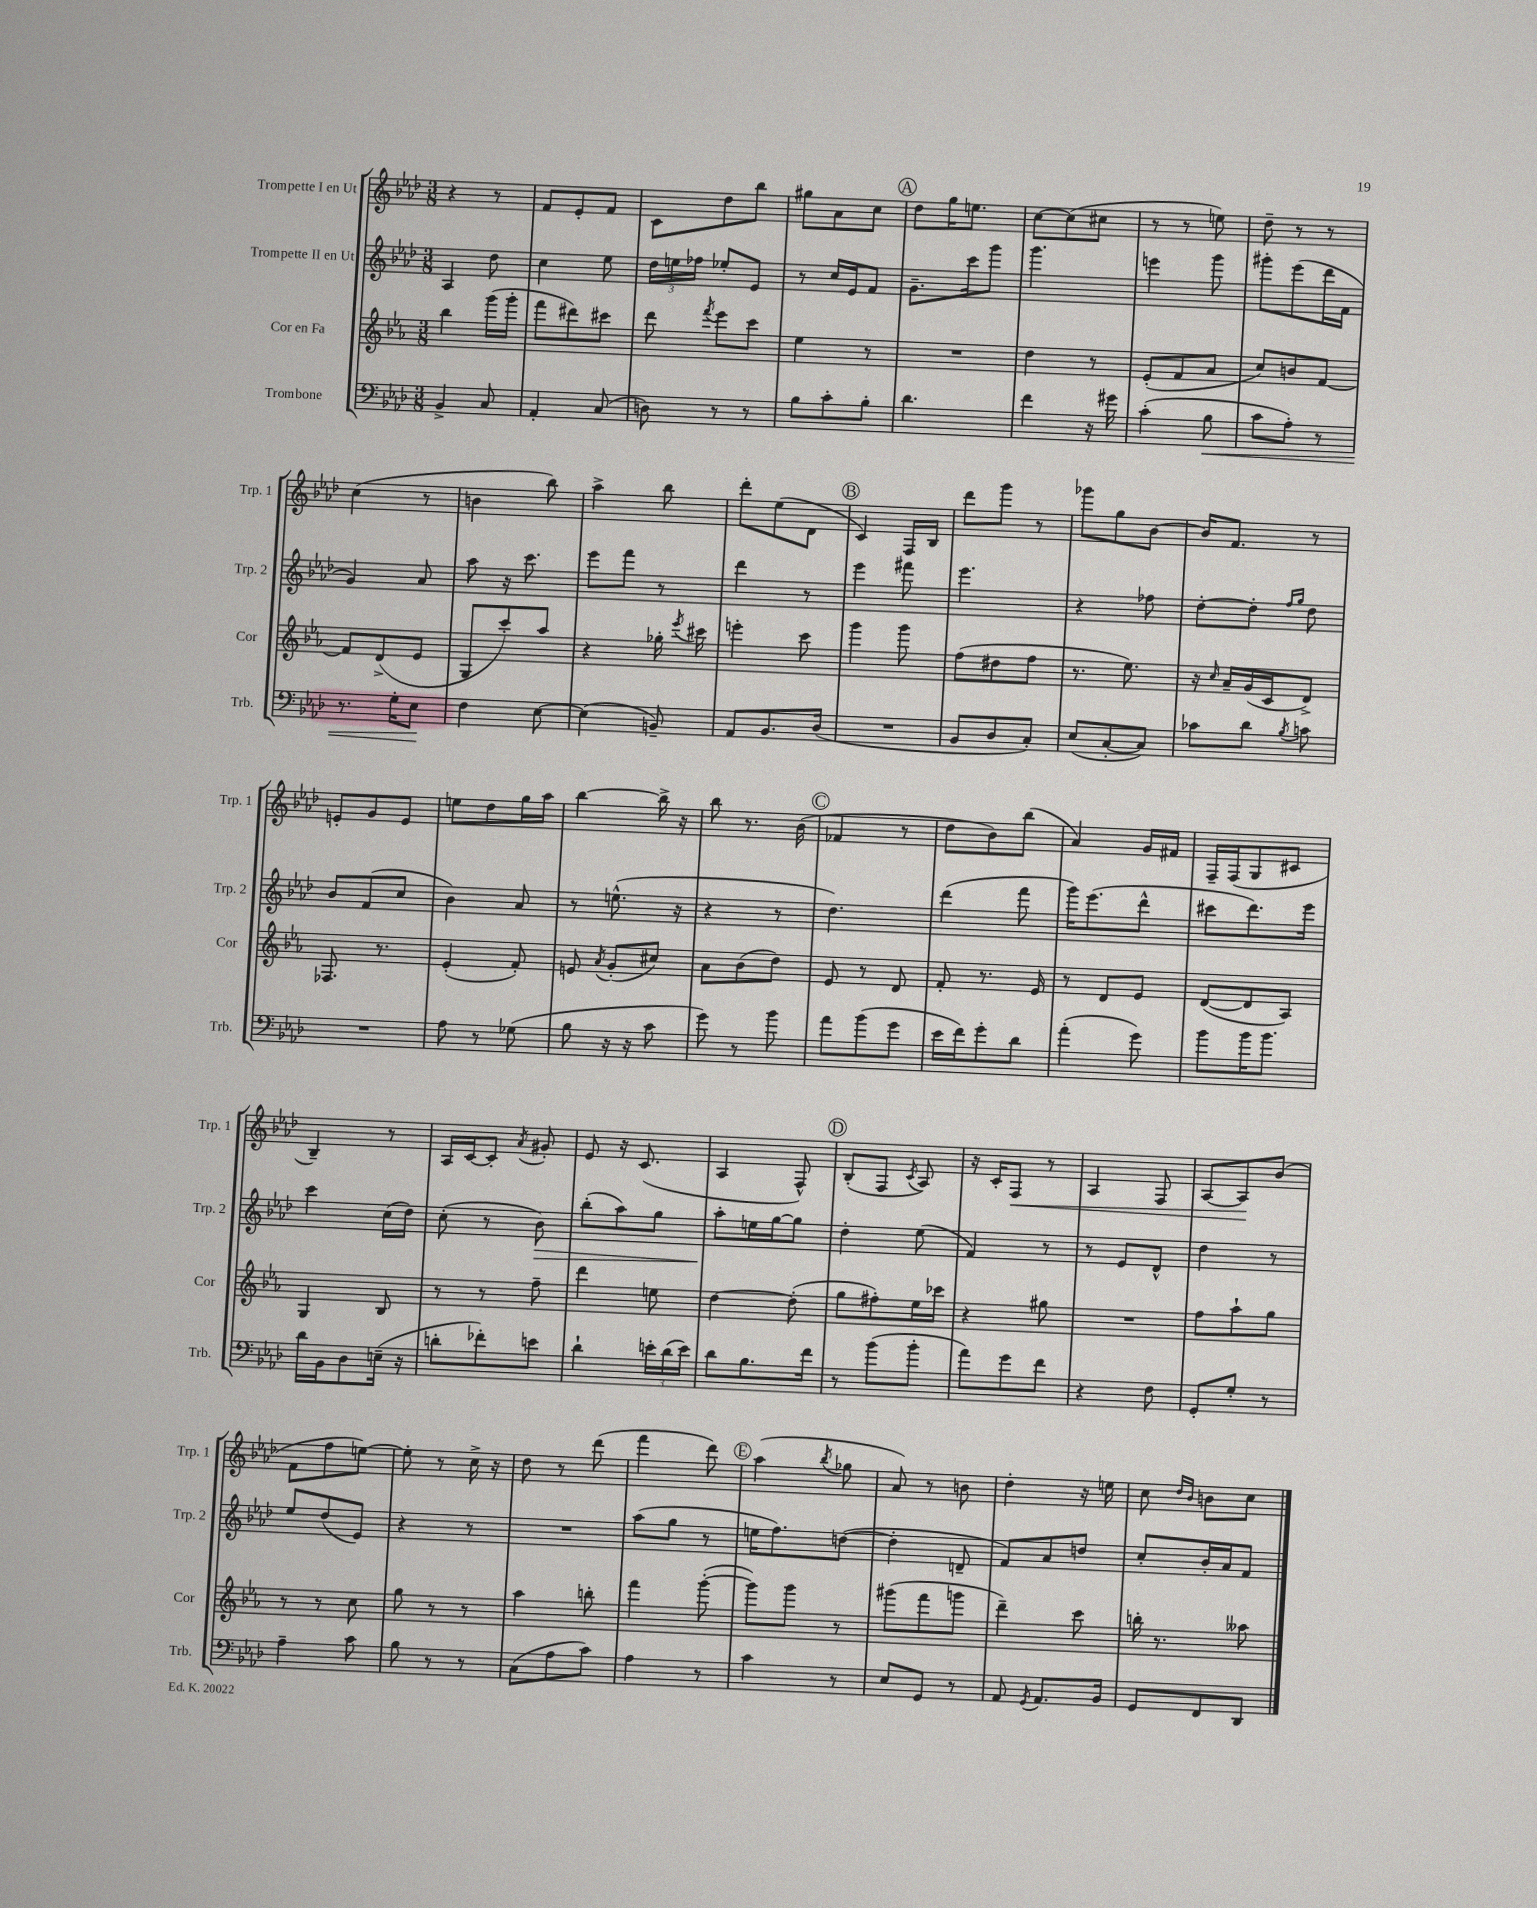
<<
\new StaffGroup <<
\new Staff = "s0" \with { instrumentName = "Trompette I en Ut" shortInstrumentName = "Trp. 1" } {
    \clef treble \key aes \major \numericTimeSignature \time 3/8
    \autoBeamOff r4 r8 |
    f'8[ ees'8-. f'8] |
    c'8[ des''8 bes''8] |
    gis''8[ aes'8 c''8] |
    \mark \markup { \circle "A" } des''8[ g''16 e''8.] |
    c''8[~ c''8( cis''8] |
    r8 r8 e''8) |
    des''8-- r8 r8 |
    c''4( r8 |
    b'4 bes''8) |
    aes''4-> bes''8 |
    des'''8[-. ees''8( des'8] |
    \mark \markup { \circle "B" } c'4) f16[ bes16] |
    des'''8[ g'''8] r8 |
    ges'''8[ g''8 bes'8]~ |
    bes'16[ f'8.] r8 |
    e'8[-. g'8 e'8] |
    e''8[ des''8 g''16 aes''16] |
    bes''4~ bes''16-> r16 |
    bes''8 r8. bes'16( |
    \mark \markup { \circle "C" } fes'4 r8 |
    des''8[ bes'8) bes''8]( |
    aes'4) g'16[ fis'16] |
    f16[-- f16( g8 cis'8] |
    bes4--) r8 |
    aes16[ c'16~ c'8]-. \acciaccatura { aes'8 } gis'8-. |
    ees'8 r16 c'8.( |
    aes4 f8-^) |
    \mark \markup { \circle "D" } bes8[-.( f8] \acciaccatura { c'8 } aes8) |
    r16 c'16[-. f8]\< r8 |
    aes4 f8 |
    aes8[~ aes8\! bes'8]( |
    f'8[ f''8 e''8]~) |
    e''8-. r8 c''16-> r16 |
    des''8 r8 des'''8( |
    f'''4 des'''8) |
    \mark \markup { \circle "E" } aes''4( \acciaccatura { bes''8 } ges''8 |
    aes'8) r8 b'8 |
    des''4-. r16 e''16 |
    c''8 \grace { des''16[ bes'16] } b'8[ c''8] \bar "|." |
}
\new Staff = "s1" \with { instrumentName = "Trompette II en Ut" shortInstrumentName = "Trp. 2" } {
    \clef treble \key aes \major \numericTimeSignature \time 3/8
    \autoBeamOff aes4 des''8 |
    c''4 ees''8 |
    \tuplet 3/2 { des''16[ e''16 fes''16] } ees''8[-. ees'8] |
    r8 c''16[ ees'16 f'8] |
    \mark \markup { \circle "A" } g'8.[-- c'''16 g'''8] |
    g'''4. |
    e'''4 g'''8 |
    gis'''8[-. ees'''8( des'''16 f'16] |
    g'4) aes'8 |
    aes''8 r16 c'''8. |
    ees'''8[ f'''8] r8 |
    des'''4 r8 |
    \mark \markup { \circle "B" } ees'''4 fis'''8 |
    ees'''4. |
    r4 fes''8 |
    des''8[~-. des''8]-. \grace { f''16[ g''16] } des''8 |
    bes'8[ f'8( c''8] |
    bes'4) aes'8 |
    r8 e''8.-^( r16 |
    r4 r8 |
    \mark \markup { \circle "C" } des''4.) |
    des'''4( f'''8 |
    g'''16[) ees'''8.( des'''8]-^ |
    cis'''8[ des'''8.) ees'''16] |
    c'''4 c''16[( des''16]) |
    c''8-.( r8 bes'8\>) |
    bes''8[-.( aes''8) g''8] |
    aes''8[-.\! e''16 g''16~ g''8] |
    \mark \markup { \circle "D" } des''4-. ees''8( |
    f'4) r8 |
    r8 ees'8[ des'8]-^ |
    des''4 r8 |
    ees''8[ des''8( ees'8]) |
    r4 r8 |
    R4. |
    aes''8[( g''8] r8 |
    \mark \markup { \circle "E" } e''16[ f''8.) d''8]~( |
    d''4-. d'8-- |
    f'8[) aes'8 d''8] |
    c''8[-. bes'16-. aes'16 f'8] \bar "|." |
}
\new Staff = "s2" \with { instrumentName = "Cor en Fa" shortInstrumentName = "Cor" } {
    \clef treble \key ees \major \numericTimeSignature \time 3/8
    \autoBeamOff bes''4 g'''16[( g'''16]-. |
    f'''8[ dis'''8) cis'''8] |
    d'''8 \acciaccatura { f'''8 } ees'''8[ c'''8] |
    ees''4 r8 |
    \mark \markup { \circle "A" } R4. |
    d''4 r8 |
    ees'8[-.( f'8 aes'8] |
    c''8[) b'8 f'8]~ |
    f'8[ d'8->( ees'8] |
    g8[ c'''8-.) aes''8] |
    r4 ges''16-. \acciaccatura { ees'''8 } cis'''16 |
    e'''4-. c'''8 |
    \mark \markup { \circle "B" } g'''4 g'''8 |
    f''8[( dis''8 f''8] |
    r8. ees''8.) |
    r16 \grace { c''16 } aes'16[-- g'16( c'16 d'8]->) |
    fes8. r8. |
    ees'4-.( f'8-.) |
    e'8 \acciaccatura { aes'8 } g'8[-.( cis''8]) |
    aes'8[ bes'8( d''8]) |
    \mark \markup { \circle "C" } ees'8 r8 d'8 |
    f'8-. r8. ees'16 |
    r8 d'8[ ees'8] |
    d'8[~( d'8 aes8]) |
    g4 bes8 |
    r8 r8 f''8-- |
    d'''4 e''8 |
    d''4~ d''8-.( |
    \mark \markup { \circle "D" } g''8[ fis''8-.) ees''16 ces'''16] |
    r4 gis''8 |
    R4. |
    f''8[ aes''8-! g''8] |
    r8 r8 c''8 |
    g''8 r8 r8 |
    aes''4 b''8-. |
    f'''4 g'''8~-.( |
    \mark \markup { \circle "E" } g'''8[) g'''8] r8 |
    gis'''8[( f'''8 g'''8] |
    d'''4--) c'''8 |
    b''16-. r8. aeses''8 \bar "|." |
}
\new Staff = "s3" \with { instrumentName = "Trombone" shortInstrumentName = "Trb." } {
    \clef bass \key aes \major \numericTimeSignature \time 3/8
    \autoBeamOff bes,4-> c8 |
    aes,4-. c8( |
    d8) r8 r8 |
    bes8[ c'8-. bes8]-. |
    \mark \markup { \circle "A" } des'4. |
    f'4 r16 gis'16 |
    c'4-.( bes8\< |
    c'8[ aes8]-.) r8 |
    r8. g16[-. ees8]\! |
    f4 ees8~ |
    ees4( b,8--) |
    aes,8[ bes,8. des16]( |
    \mark \markup { \circle "B" } R4. |
    bes,8[ des8 c8]-.) |
    ees8[( c8~-. c8]) |
    ces'8[ des'8] \acciaccatura { bes8 } c'8 |
    R4. |
    aes8 r8 ges8( |
    bes8 r16 r16 c'8 |
    g'8) r8 bes'8 |
    \mark \markup { \circle "C" } aes'8[ bes'8( g'8] |
    ees'16[ f'16) g'8-. des'8] |
    aes'4-.( g'8) |
    bes'8[ bes'16 bes'8.] |
    des'16[ bes,16 des8 e16]--( r16 |
    d'8[-. fes'8-.) e'8] |
    des'4-! \tuplet 3/2 { e'16[-. des'16( e'16]) } |
    des'8[ bes8. f'16] |
    \mark \markup { \circle "D" } r8 bes'8[( bes'8]-. |
    aes'8[) g'8 f'8] |
    r4 f8 |
    g,8[-. g8]-. r8 |
    aes4-- c'8 |
    bes8 r8 r8 |
    c8[( aes8 c'8]) |
    aes4 r8 |
    \mark \markup { \circle "E" } c'4 r8 |
    ees8[ g,8] r8 |
    aes,8 \acciaccatura { g,8 } aes,8.[ bes,16] |
    g,8[ f,8 des,8] \bar "|." |
}
>>
>>
\layout { \context { \Score \remove "Bar_number_engraver" } }
